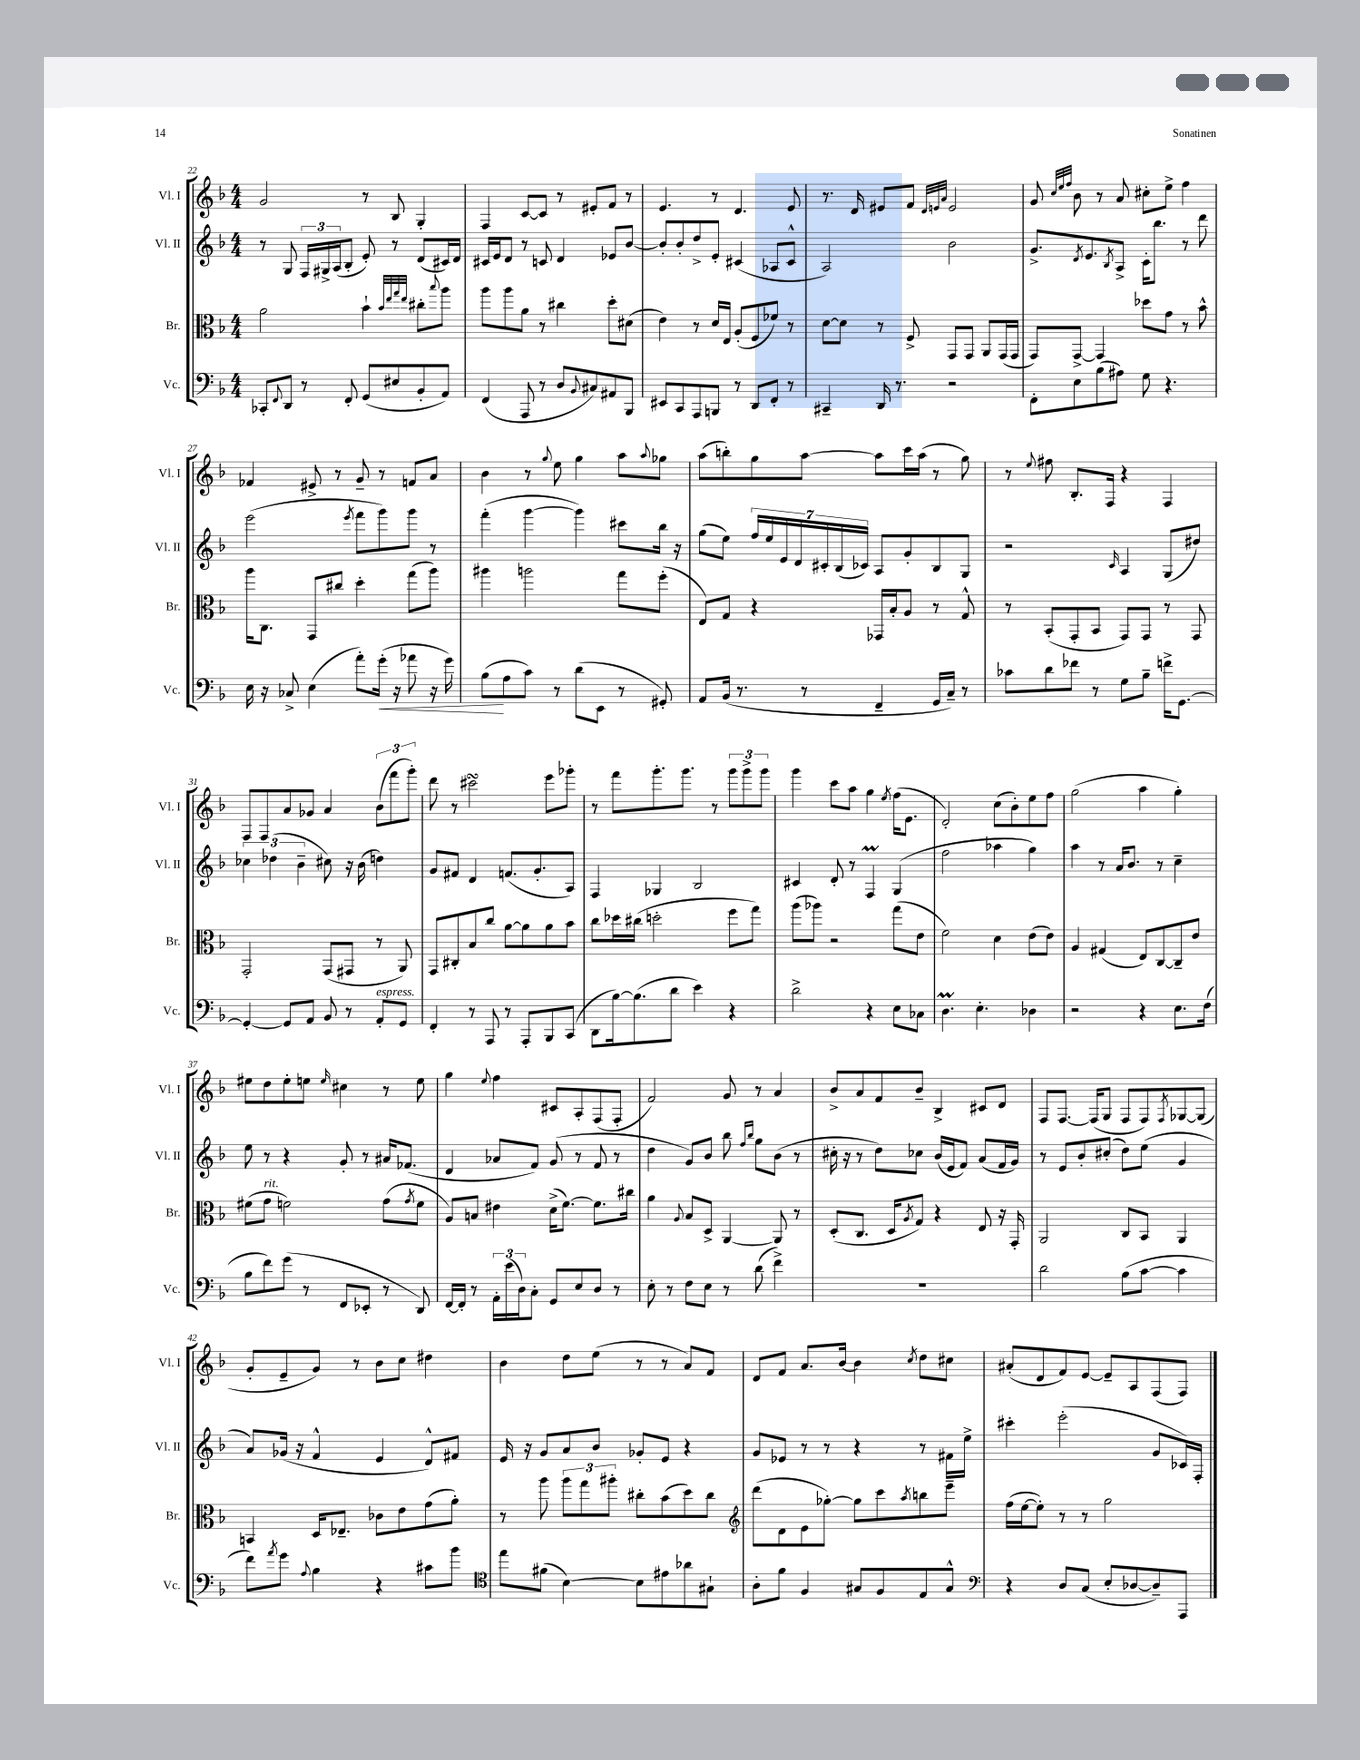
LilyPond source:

<<
\new StaffGroup <<
\new Staff = "s0" \with { instrumentName = "Vl. I" shortInstrumentName = "Vl. I" } {
    \clef treble \key f \major \numericTimeSignature \time 4/4
    g'2 r8 bes8 g4-. |
    f4 c'8~ c'8 r8 eis'8-. f'8 r8 |
    e'4. r8 d'4. e'8 |
    r8. d'16 eis'8 f'8 \grace { d'32 e'32 a'32 } e'2 |
    g'8 \grace { c''32 e''32 f''32 } bes'8 r8 a'8 cis''8-. e''8-> f''4 |
    fes'4 eis'8-> r8 g'8-- r8 f'8 a'8 |
    bes'4 r8 \appoggiatura { g''8 } e''8 g''4 a''8 \appoggiatura { a''8 } ges''8 |
    a''8( b''8-.) g''8 a''8~ a''8 c'''16 a''16( r8 g''8) |
    r8 \appoggiatura { e''8 } fis''8 bes8.-. f16 r4 f4 |
    f8 f8 a'8 ges'8 a'4 \tuplet 3/2 { bes'8( f'''8 g'''8-.) } |
    d'''8 r8 cis'''2\turn e'''8 ges'''8-. |
    r8 f'''8 g'''8.-. g'''8. r8 \tuplet 3/2 { g'''8 g'''8-> g'''8 } |
    g'''4 c'''8 a''8 g''4 \acciaccatura { e''8 } f''16( e'8. |
    d'2-.) c''8( bes'8-.) e''8 f''8 |
    g''2( a''4 g''4-.) |
    eis''8 d''8 eis''8-. e''8 \grace { e''16 } cis''4 r8 e''8 |
    g''4 \appoggiatura { e''8 } f''4 cis'8 a8-. f8( f8-. |
    f'2) g'8 r8 a'4 |
    bes'8-> a'8 f'8 bes'8-- bes4-> cis'8 d'8 |
    f8 f8.~ f16( g8 f8 f8) \acciaccatura { f8 } ges8~ ges8( |
    g'8-. e'8-- g'8) r8 bes'8 c''8 dis''4 |
    bes'4 d''8 e''8( r8 r8 a'8) f'8 |
    d'8 f'8 a'8. bes'16~ bes'4 \acciaccatura { c''8 } d''8 cis''8 |
    ais'8-.( d'8 f'8) e'8~ e'8-- a8 f8( f8) \bar "|." |
}
\new Staff = "s1" \with { instrumentName = "Vl. II" shortInstrumentName = "Vl. II" } {
    \clef treble \key f \major \numericTimeSignature \time 4/4
    r8 g8 \tuplet 3/2 { f16 gis16-> a16( } bes8-. e'8-.) r8 d'8( cis'16) d'16 |
    cis'16 e'16 d'8 r8 c'8 d'4 ees'8 bes'8~ |
    bes'8-. bes'8-. d''8-> e'8-. cis'4( aes8 cis'8-^ |
    a2) bes'2 |
    g'8.-> \acciaccatura { d'8 } e'8. \acciaccatura { bes8 } a8-> c'16-. bes''8. r8 d'''8 |
    e'''2( \acciaccatura { e'''8 } f'''8 g'''8) g'''8 r8 |
    f'''4-.( g'''4~ g'''4) cis'''8 bes''16 r16 |
    g''8( e''8) \tuplet 7/4 { f''16 e''16 e'16 d'16 cis'16-. bes16( ces'16) } a8 g'8-. bes8 g8 |
    r2 \grace { c'16 } a4 g8( dis''8) |
    \tuplet 3/2 { ces''4 des''4( bes'4-- } cis''8) r16 bes'16( d''4) |
    g'8 fis'8 d'4 f'8.( g'8.-. a8) |
    f4 ges4 bes2 |
    cis'4 d'8-. r8 f4\prall g4( |
    f''2 aes''4 g''4) |
    a''4 r8 a'16 bes'8. r8 c''4-- |
    e''8 r8 r4 g'8-. r8 ais'16 fes'8.( |
    d'4 aes'8 f'8) g'8( r8 f'8 r8 |
    d''4 g'8) bes'8 bes''8 \grace { f''16 bes''16 } g''8 bes'8( r8 |
    cis''16-. r16 r8 d''8) ces''8 bes'16( e'16 f'8) a'8( f'16 g'16) |
    r8 e'8 bes'8-. cis''8-.( d''8) e''8( g'4 |
    a'8) ges'16( r16 f'4-^ e'4 d'8-^) fis'8 |
    e'16 r16 g'8 a'8 bes'8 ges'8-. e'8 r4 |
    g'8 ees'8 r8 r8 r4 r8 fis'16 e''16-> |
    cis'''4-. e'''2-.( g'8 ces'16) f16-. \bar "|." |
}
\new Staff = "s2" \with { instrumentName = "Br." shortInstrumentName = "Br." } {
    \clef alto \key f \major \numericTimeSignature \time 4/4
    a'2 bes'4-! \grace { bes'32 e''32 g''32 e''32 } cis''8-. \appoggiatura { bes''8 } a''8 |
    a''8 a''8 a'8 r8 cis''4 d''8-. dis'8( |
    e'4) r8 d'16 e16 a8-.( f8 fes'8) r8 |
    d'8~ d'8 r8 f8-> g,8 g,8 a,8 g,16( g,16 |
    g,8) g,8~-> g,4 des''8 g'8 r8 bes'8-^ |
    a''16 c8. g,8 cis''8 d''4-. g''8( a''8) |
    ais''4 a''2 g''8 f''8-.( |
    e8) g8 r4 ges,16 bes16-. a8 r8 g8-^ |
    r8 bes,8-.( g,8-. bes,8 g,8) g,8 r8 g,8 |
    g,2-. g,8( gis,8 r8 a,8) |
    g,8 cis8-. bes8 c''8 a'8~ a'8 a'8 bes'8 |
    c''8 des''16 cis''16( d''2-. f''8 g''8) |
    a''8( aes''8) r2 g''8( e'8 |
    f'2) d'4 e'8( e'8) |
    a4 gis4( e8) c8~ c8-- e'8 |
    fis'8( g'8^\markup { \italic "rit." } f'2) g'8( \acciaccatura { g'8 } f'8 |
    a8) b8 eis'4 d'16->( f'8.~) f'8. cis''16 |
    a'4 \appoggiatura { a8 } bes8 d8-> a,4~ a,8 r8 |
    d8-.( c8. d16 \acciaccatura { a8 } g8) r4 e8 r16 g,16-. |
    a,2 c8 bes,8 a,4 |
    b,4 d16 ees8.-- ces'8 e'8 g'8( a'8-.) |
    r8 a''8 \tuplet 3/2 { a''8 g''8 ais''8-. } cis''8-. bes'8( d''8) cis''8 |
    \clef treble d'''8( d'8 e'8 ges''8~-.) ges''8 c'''8 \acciaccatura { a''8 } b''8 e'''8-- |
    f''16( e''16~ e''8-.) r8 r8 g''2 \bar "|." |
}
\new Staff = "s3" \with { instrumentName = "Vc." shortInstrumentName = "Vc." } {
    \clef bass \key f \major \numericTimeSignature \time 4/4
    ces,8-. \appoggiatura { f,8 } d,8 r8 f,8-. g,8( eis8 bes,8-. a,8) |
    f,4( a,,8 r8 d8 \appoggiatura { bes,8 } cis8) ais,8 bes,,8 |
    eis,8 c,8 a,,8 b,,8 r8 d,8 f,8-. r8 |
    cis,4-- d,16 r8. r2 |
    f,8-. e8 bes8( ais8) g8 r4. |
    e16 r16 ces8-> e4( a'8-.) g'16-.\<( r16 aes'8 r16 g'16) |
    bes8\!( a8 c'8) r8 d'8( e,8 r8 gis,8-.) |
    a,8 bes,16( r8. r8 f,4-- g,16 c16--) r8 |
    ces'8 d'8 fes'8 r8 g8 bes8-- f'16-> g,8.~ |
    g,4~-. g,8 a,8 bes,8 r8 a,8-.^\markup { \italic "espress." } g,8 |
    f,4-. r8 a,,8 r8 a,,8-. bes,,8 c,8( |
    d,8 bes16~) bes8.( d'8 e'4) r4 |
    d'2-> r4 e8 ces8 |
    d4.\prall e4.-. des4 |
    r2 r4 e8. f16( |
    bes8 f'8) g'8( r8 f,8 ees,8-. r8 d,8) |
    f,16~ f,16-. r8 \tuplet 3/2 { a,16-. e'16( d16) } c8-. g,8 e8 d8 r8 |
    e8-. r8 f8 e8 r8 d'8( f'4->) |
    R1 |
    d'2 bes8( c'8~ c'4 |
    f'8) \acciaccatura { a'8 } g'8 \appoggiatura { a8 } bes4 r4 cis'8 bes'8 |
    \clef tenor e''8 fis'8( bes4~) bes8 eis'8 aes'8 gis8-! |
    a8-. f'8 f4 gis8 f8 e8 gis8-^ |
    \clef bass r4 d8 c8( e8-. des8~ des8--) a,,8 \bar "|." |
}
>>
>>
\layout { \context { \Score currentBarNumber = #22 } }
